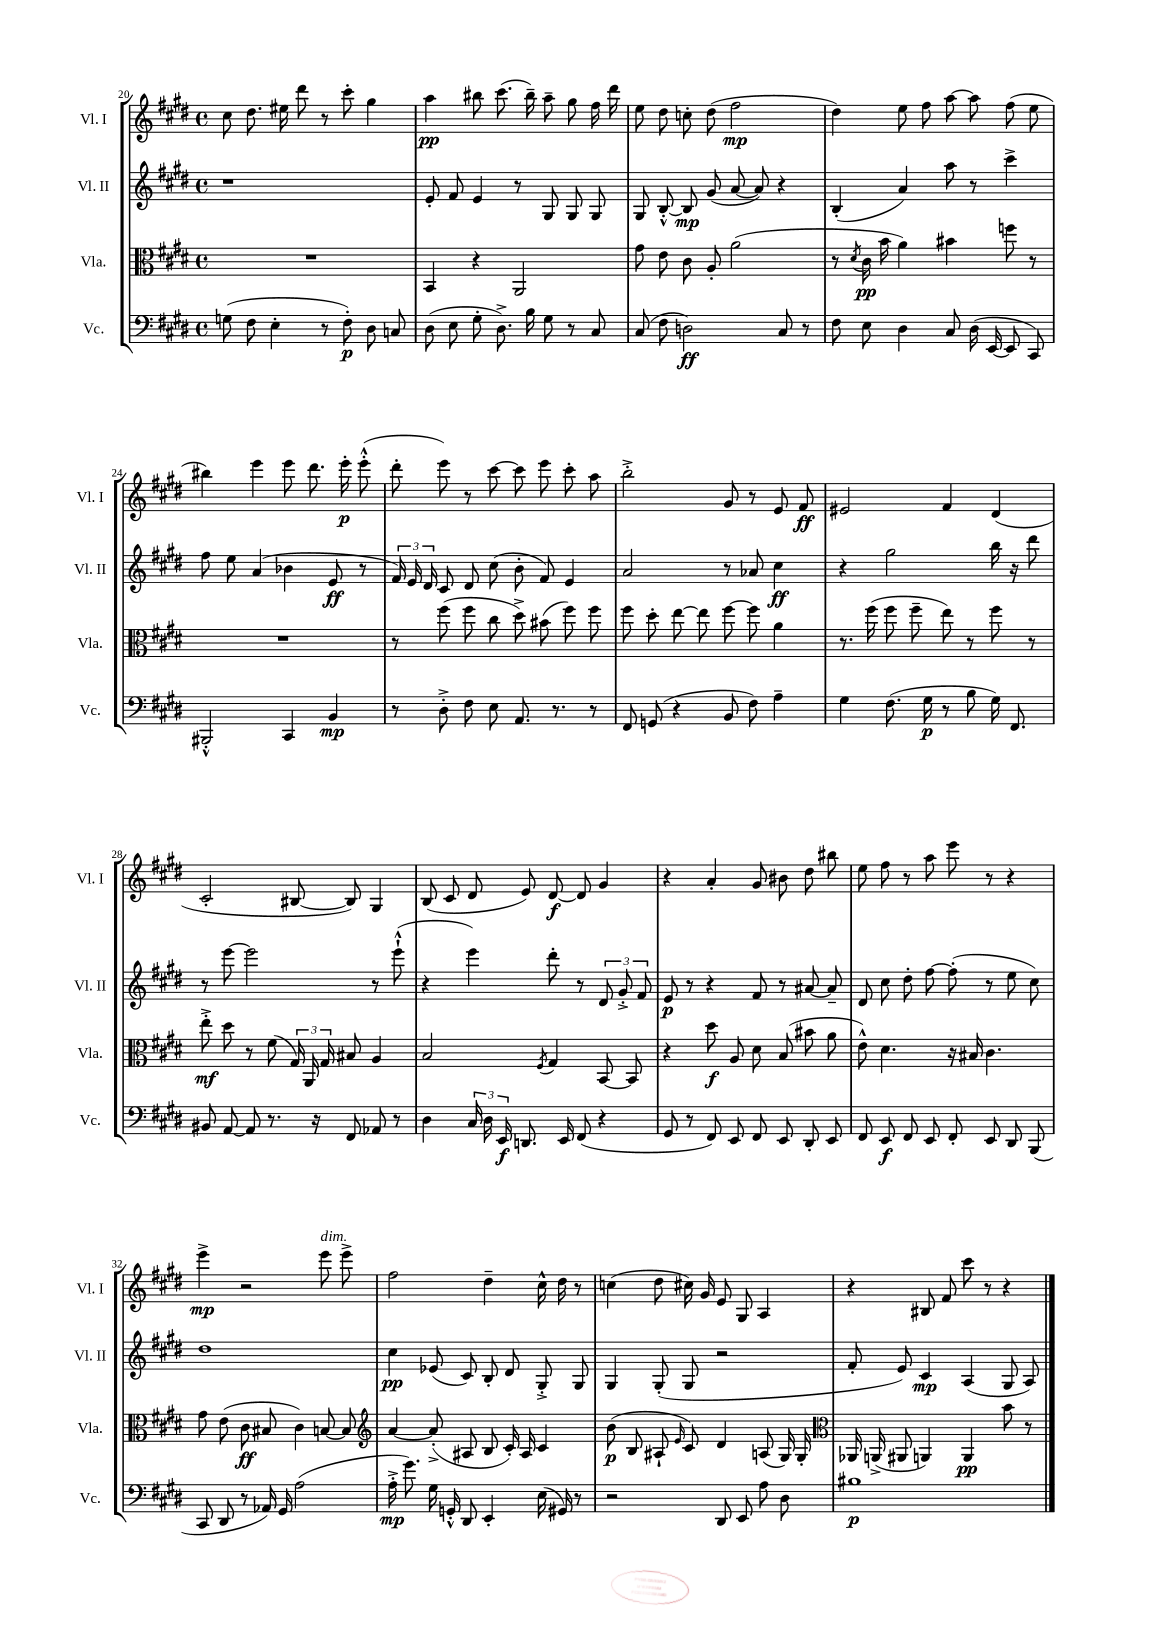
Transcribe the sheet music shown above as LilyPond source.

<<
\new StaffGroup <<
\new Staff = "s0" \with { instrumentName = "Vl. I" shortInstrumentName = "Vl. I" } {
    \clef treble \key e \major \defaultTimeSignature \time 4/4
    \autoBeamOff cis''8 dis''8. eis''16 dis'''8 r8 cis'''8-. gis''4 |
    a''4\pp bis''8 cis'''8.( bis''16--) a''8-- gis''8 fis''16 dis'''16 |
    e''8 dis''8 c''8-. dis''8( fis''2\mp |
    dis''4) e''8 fis''8 a''8~ a''8 fis''8( e''8 |
    bis''4) e'''4 e'''8 dis'''8. e'''16-.\p e'''8-.-^( |
    dis'''8-. e'''8) r8 cis'''8~ cis'''8 e'''8 cis'''8-. a''8 |
    b''2-.-> gis'8 r8 e'8 fis'8\ff |
    eis'2 fis'4 dis'4( |
    cis'2-. bis8~ bis8) gis4 |
    b8( cis'8 dis'8 e'8) dis'8~\f dis'8 gis'4 |
    r4 a'4-. gis'8 bis'8 dis''8 bis''8 |
    e''8 fis''8 r8 a''8 e'''8 r8 r4 |
    e'''4->\mp r2 e'''8^\markup { \italic "dim." } e'''8-> |
    fis''2 dis''4-- cis''16-^ dis''16 r8 |
    c''4( dis''8 cis''16) gis'16 e'8 gis8 a4 |
    r4 bis8 fis'8 cis'''8 r8 r4 \bar "|." |
}
\new Staff = "s1" \with { instrumentName = "Vl. II" shortInstrumentName = "Vl. II" } {
    \clef treble \key e \major \defaultTimeSignature \time 4/4
    \autoBeamOff r1 |
    e'8-. fis'8 e'4 r8 gis8 gis8 gis8 |
    gis8 b8~-.-^ b8\mp gis'8( a'8~ a'8) r4 |
    b4-.( a'4) a''8 r8 cis'''4-> |
    fis''8 e''8 a'4( bes'4 e'8\ff r8 |
    \tuplet 3/2 { fis'16) e'16 dis'16 } cis'8 dis'8 cis''8( b'8-. fis'8) e'4 |
    a'2 r8 aes'8 cis''4\ff |
    r4 gis''2 b''16 r16 dis'''8 |
    r8 e'''8~ e'''2 r8 e'''8-!-^( |
    r4 e'''4) dis'''8-. r8 \tuplet 3/2 { dis'8 gis'8-.-> fis'8 } |
    e'8\p r8 r4 fis'8 r8 ais'8~ ais'8-- |
    dis'8 cis''8 dis''8-. fis''8~ fis''8-.( r8 e''8 cis''8) |
    dis''1 |
    cis''4\pp ees'8( cis'8) b8-. dis'8 gis8-.-> gis8 |
    gis4 gis8-.( gis8 r2 |
    fis'8-. e'8) cis'4\mp a4( gis8 a8) \bar "|." |
}
\new Staff = "s2" \with { instrumentName = "Vla." shortInstrumentName = "Vla." } {
    \clef alto \key e \major \defaultTimeSignature \time 4/4
    \autoBeamOff R1 |
    b,4 r4 a,2 |
    gis'8 e'8 cis'8 a8-. a'2( |
    r8 \acciaccatura { dis'8 } cis'16\pp b'16 a'4) bis'4 f''8 r8 |
    R1 |
    r8 fis''8( fis''8 cis''8 dis''8->) bis'8( fis''8) fis''8 |
    fis''8 dis''8-. e''8~ e''8 fis''8~ fis''8 a'4 |
    r8. fis''16( fis''8 fis''8-- e''8) r8 fis''8 r8 |
    e''8-.->\mf dis''8 r8 fis'8( \tuplet 3/2 { gis16) a,16 gis16 } bis8 a4 |
    b2 \acciaccatura { fis8 } gis4 b,8~ b,8 |
    r4 dis''8\f a8 dis'8 b8( bis'8 a'8 |
    e'8-^) dis'4. r16 bis16 cis'4. |
    gis'8 e'8( cis'8\ff bis8 cis'4) b8~ b8 |
    \clef treble a'4~ a'8-.->( ais8 b8 cis'16-.) ais16 cis'4 |
    b'8\p( b8 ais8-! \grace { e'16 } cis'8) dis'4 a8( gis16) gis16-. |
    \clef alto aes,16 a,16->( ais,8 a,4) a,4\pp b'8 r8 \bar "|." |
}
\new Staff = "s3" \with { instrumentName = "Vc." shortInstrumentName = "Vc." } {
    \clef bass \key e \major \defaultTimeSignature \time 4/4
    \autoBeamOff g8( fis8 e4-. r8 fis8-.\p) dis8 c8 |
    dis8( e8 gis8-. dis8.->) b16 gis8 r8 cis8 |
    cis8( fis8 d2\ff) cis8 r8 |
    fis8 e8 dis4 cis8 dis16( e,16~ e,8 cis,8) |
    bis,,2-.-^ cis,4 b,4\mp |
    r8 dis8-.-> fis8 e8 a,8. r8. r8 |
    fis,8 g,8( r4 b,8 fis8) a4-- |
    gis4 fis8.( gis16\p r8 b8 gis16) fis,8. |
    bis,8 a,8~ a,8 r8. r16 fis,8 aes,8 r8 |
    dis4 \tuplet 3/2 { cis16 dis16 e,16\f } d,8. e,16 fis,8( r4 |
    gis,8 r8 fis,8) e,8 fis,8 e,8 dis,8-. e,8 |
    fis,8 e,8\f fis,8 e,8 fis,8-. e,8 dis,8 b,,8( |
    cis,8 dis,8 r8 aes,16) gis,16 a2( |
    a16-.->\mp gis'8.) gis16 g,16-.-^ dis,8 e,4-. e16( gis,16) r8 |
    r2 dis,8 e,8 a8 dis8 |
    bis1\p \bar "|." |
}
>>
>>
\layout { \context { \Score currentBarNumber = #20 } }
